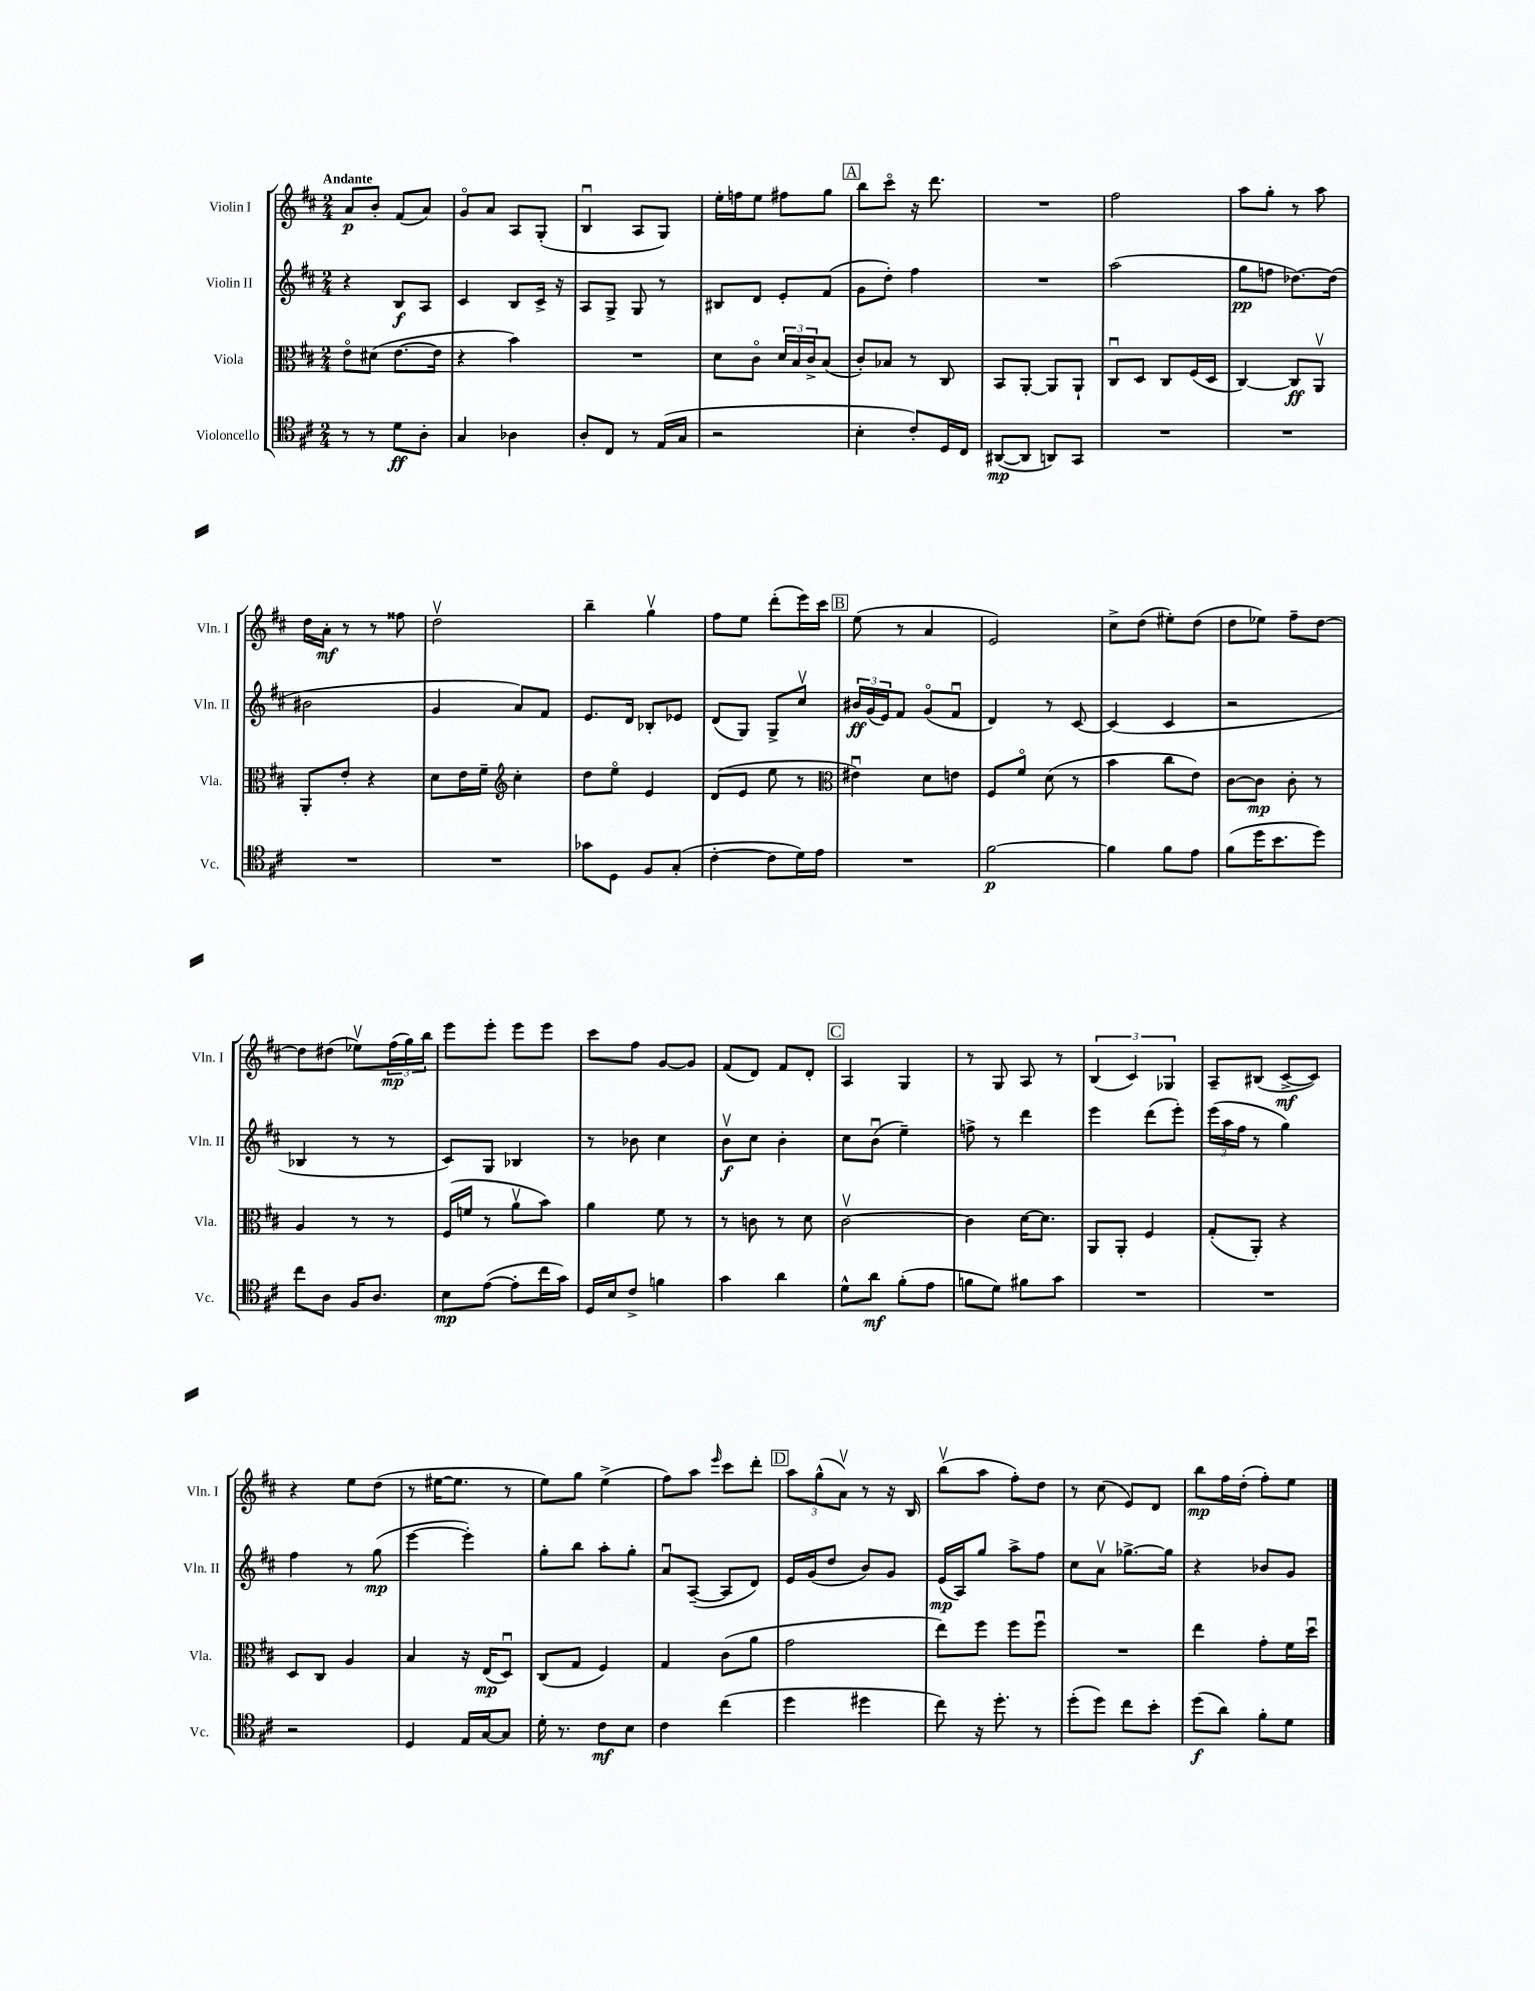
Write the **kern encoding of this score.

**kern	**kern	**kern	**kern
*staff4	*staff3	*staff2	*staff1
*clefC4	*clefC3	*clefG2	*clefG2
*k[f#c#]	*k[f#c#]	*k[f#c#]	*k[f#c#]
*M2/4	*M2/4	*M2/4	*M2/4
8r	8eo\L	4r	8a/L
8r	(8d#\J	.	8b'/J
8d\L	[8.e\L	8B/L	(8f#/L
8A'\J	.	8A/J	8a/J)
.	16e\]Jk	.	.
=	=	=	=
4G/	4r	4c#/	8go/L
.	.	.	8a/J
4A-\	4b\)	8B/L	8A/L
.	.	16c#^/Jk	(8G'/J
.	.	16r	.
=	=	=	=
8A'/L	2r	8A/L	4Bu/
8C#/J	.	8G^/J	.
8r	.	8G/	8A/L
(16E/LL	.	8r	8G/J)
16G/JJ	.	.	.
=	=	=	=
2r	8d\L	8B#/L	16ee'\LL
.	.	.	16ff\J
.	8c#o\J	8d/J	8ee\J
.	24d/LL	8e'/L	8ff#\L
.	24B/	.	.
.	24c#^/J	.	.
.	(8B/J	(8f#/J	8gg\J
=	=	=	=
4B'\	8c#'/L)	8g\L	8bb\L
.	8B-/J	8dd'\J)	8ccc#o\J
8c#'/L)	8r	4ff#\	16r
.	.	.	8.ddd\
16D/L	8C#/	.	.
16C#/JJ	.	.	.
=	=	=	=
([8AA#/L	8BB/L	2r	2r
8AA#/]J	[8AA'/J	.	.
8AA/L)	8AA/]L	.	.
8GG/J	8AA`/J	.	.
=	=	=	=
2r	8C#u/L	(2aa\	2ff#\
.	8D/J	.	.
.	8C#/L	.	.
.	(16F#/L	.	.
.	16D/JJ	.	.
=	=	=	=
2r	[4C#/)	8gg\L	8aa\L
.	.	8ff\J	8gg'\J
.	8C#/]L	[8.dd-\L)	8r
.	8AAv/J	.	8aa\
.	.	(16dd-\]Jk	.
=	=	=	=
2r	8AA'/L	2b#\	16dd\LL
.	.	.	16a'\JJ
.	8e'/J	.	8r
.	4r	.	8r
.	.	.	8ff##\
=	=	=	=
2r	8d\L	4g/	2ddv\
.	16e\L	.	.
.	16f#~\JJ	.	.
*	*clefG2	*	*
.	4cc#'\	8a/L)	.
.	.	8f#/J	.
=	=	=	=
8g-\L	8dd\L	8.e/L	4bb~\
8D\J	8eeo\J	.	.
.	.	16d/Jk	.
8F#/L	4e/	8B-'/L	4ggv\
(8G'/J	.	8e-/J	.
=	=	=	=
[4c#'\	(8d/L	(8d/L	8ff#\L
.	8e/J	8G/J)	8ee\J
8c#\]L	8ee\	8G^/L	(8ddd'\L
16d\L)	8r	8cc#v/J	16eee\L)
16e\JJ	.	.	16ccc#\JJ
=	=	=	=
*	*clefC3	*	*
2r	4e#u\)	24b#/LL	(8ee\
.	.	(24g/	.
.	.	24e/J)	.
.	.	8f#/J	8r
.	8d\L	(8go/L	4a/
.	8e\J	8f#u/J	.
=	=	=	=
[2f#\	8F#/L	4d/)	2e/)
.	8f#o/J	.	.
.	(8d\	8r	.
.	8r	[8c#/	.
=	=	=	=
4f#\]	4b\	(4c#/]	8cc#^\L
.	.	.	(8dd\J
8f#\L	8cc#\L	4c#/	8ee#'\L)
8e\J	8e\J)	.	(8dd\J
=	=	=	=
(8f#\L	[8c#\L	2r	8dd\L
16dd\K	8c#\]J	.	8ee-\J)
8.b\	.	.	.
.	8c#'\	.	8ff#~\L
8dd\J)	8r	.	[8dd\J
=	=	=	=
8cc#\L	4A/	4B-/	8dd\]L
8A\J	.	.	(8dd#\J
16F#/LK	8r	8r	8ee-v\L)
8.A/J	.	.	.
.	8r	8r	(24ff#\L
.	.	.	24gg\)
.	.	.	24bb\JJ
=	=	=	=
8B\L	(16F#/LL	8c#/L)	8eee\L
.	16f/JJ	.	.
([8e\J	8r	8G/J	8eee'\J
8e'\]L	8av\L	4B-/	8eee\L
16cc#\L	8b\J)	.	8eee\J
16g\JJ)	.	.	.
=	=	=	=
16D/LL	4a\	8r	8ccc#\L
16B/J	.	.	.
8c#^/J	.	8b-\	8ff#\J
4f\	8f#\	4cc#\	[8g/L
.	8r	.	8g/]J
=	=	=	=
4g\	8r	8bv\L	(8f#/L
.	8c\	8cc#\J	8d/J)
4a\	8r	4b'\	8f#/L
.	8d\	.	8d'/J
=	=	=	=
8d^^\L	[2c#v\	8cc#\L	4A/
8a\J	.	(8bu\J	.
(8f#'\L	.	4ee~\)	4G/
8e\J	.	.	.
=	=	=	=
8f\L	4c#\]	8ff^\	8r
8d\J)	.	8r	8G/
8f#\L	[16d\LK	4ddd\	8A/
.	8.d\]J	.	.
8g\J	.	.	8r
=	=	=	=
2r	8AA/L	4eee\	(6B/
.	8AA'/J	.	.
.	.	.	6c#/)
.	4F#/	(8ddd\L	.
.	.	.	6G-/
.	.	8eee'\J)	.
=	=	=	=
2r	(8G'/L	(24eee\LL	8A~/L
.	.	24aa\	.
.	.	24ff#\JJ	.
.	8AA'/J)	8r	(8B#/J
.	4r	4gg\)	[8c#^/L
.	.	.	8c#/]J)
=	=	=	=
2r	8D/L	4ff#\	4r
.	8C#/J	.	.
.	4A/	8r	8ee\L
.	.	(8gg\	(8dd\J
=	=	=	=
4D/	4B/	[4eee\	8r
.	.	.	[16ee#\LK
.	.	.	8.ee#\]J
16E/LL	16r	4eee'\])	.
[16G/J	(16E/LK	.	.
8G/]J	8Du/J)	.	8r
=	=	=	=
16d'\	(8C#/L	8gg'\L	8ee\L)
8.r	.	.	.
.	8G/J	8bb\J	8gg\J
8c#\L	4F#/)	8aa'\L	(4ee^\
8B\J	.	8gg'\J	.
=	=	=	=
4c#\	4G/	8au/L	8ff#\L)
.	.	([8A~/J	8aa\J
.	.	.	16qqeee/
(4cc#\	(8c#\L	8A/]L	8ccc#\L
.	8a\J	8d/J)	8ddd'\J
=	=	=	=
4dd\	2g\	16e/LL	12aa\L
.	.	(16g/J	.
.	.	.	(12gg^^\
.	.	8dd/J	.
.	.	.	12av\J)
4dd#\	.	8b/L)	8r
.	.	8g/J	16r
.	.	.	16B/
=	=	=	=
8cc#\)	8ee\L)	(16e/LL	(8bbv\L
.	.	16A/J)	.
16r	8ff#\J	8gg/J	8aa\J
8.dd'\	.	.	.
.	8ff#\L	8aa^\L	8ff#'\L)
8r	8ff#u\J	8ff#\J	8dd\J
=	=	=	=
(8dd'\L	2r	8cc#\L	8r
8dd\J)	.	8av\J	(8cc#\
8cc#\L	.	[8.gg-^\L	8e/L)
8b'\J	.	.	8d/J
.	.	16gg-\]Jk	.
=	=	=	=
(8dd\L	4ee\	4r	8bb\L
8a\J)	.	.	16ff#\L
.	.	.	(16dd'\JJ
8f#'\L	8g'\L	8b-/L	8ff#'\L)
8d\J	16f#\L	8g/J	8ee\J
.	16ddu\JJ	.	.
==	==	==	==
*-	*-	*-	*-
